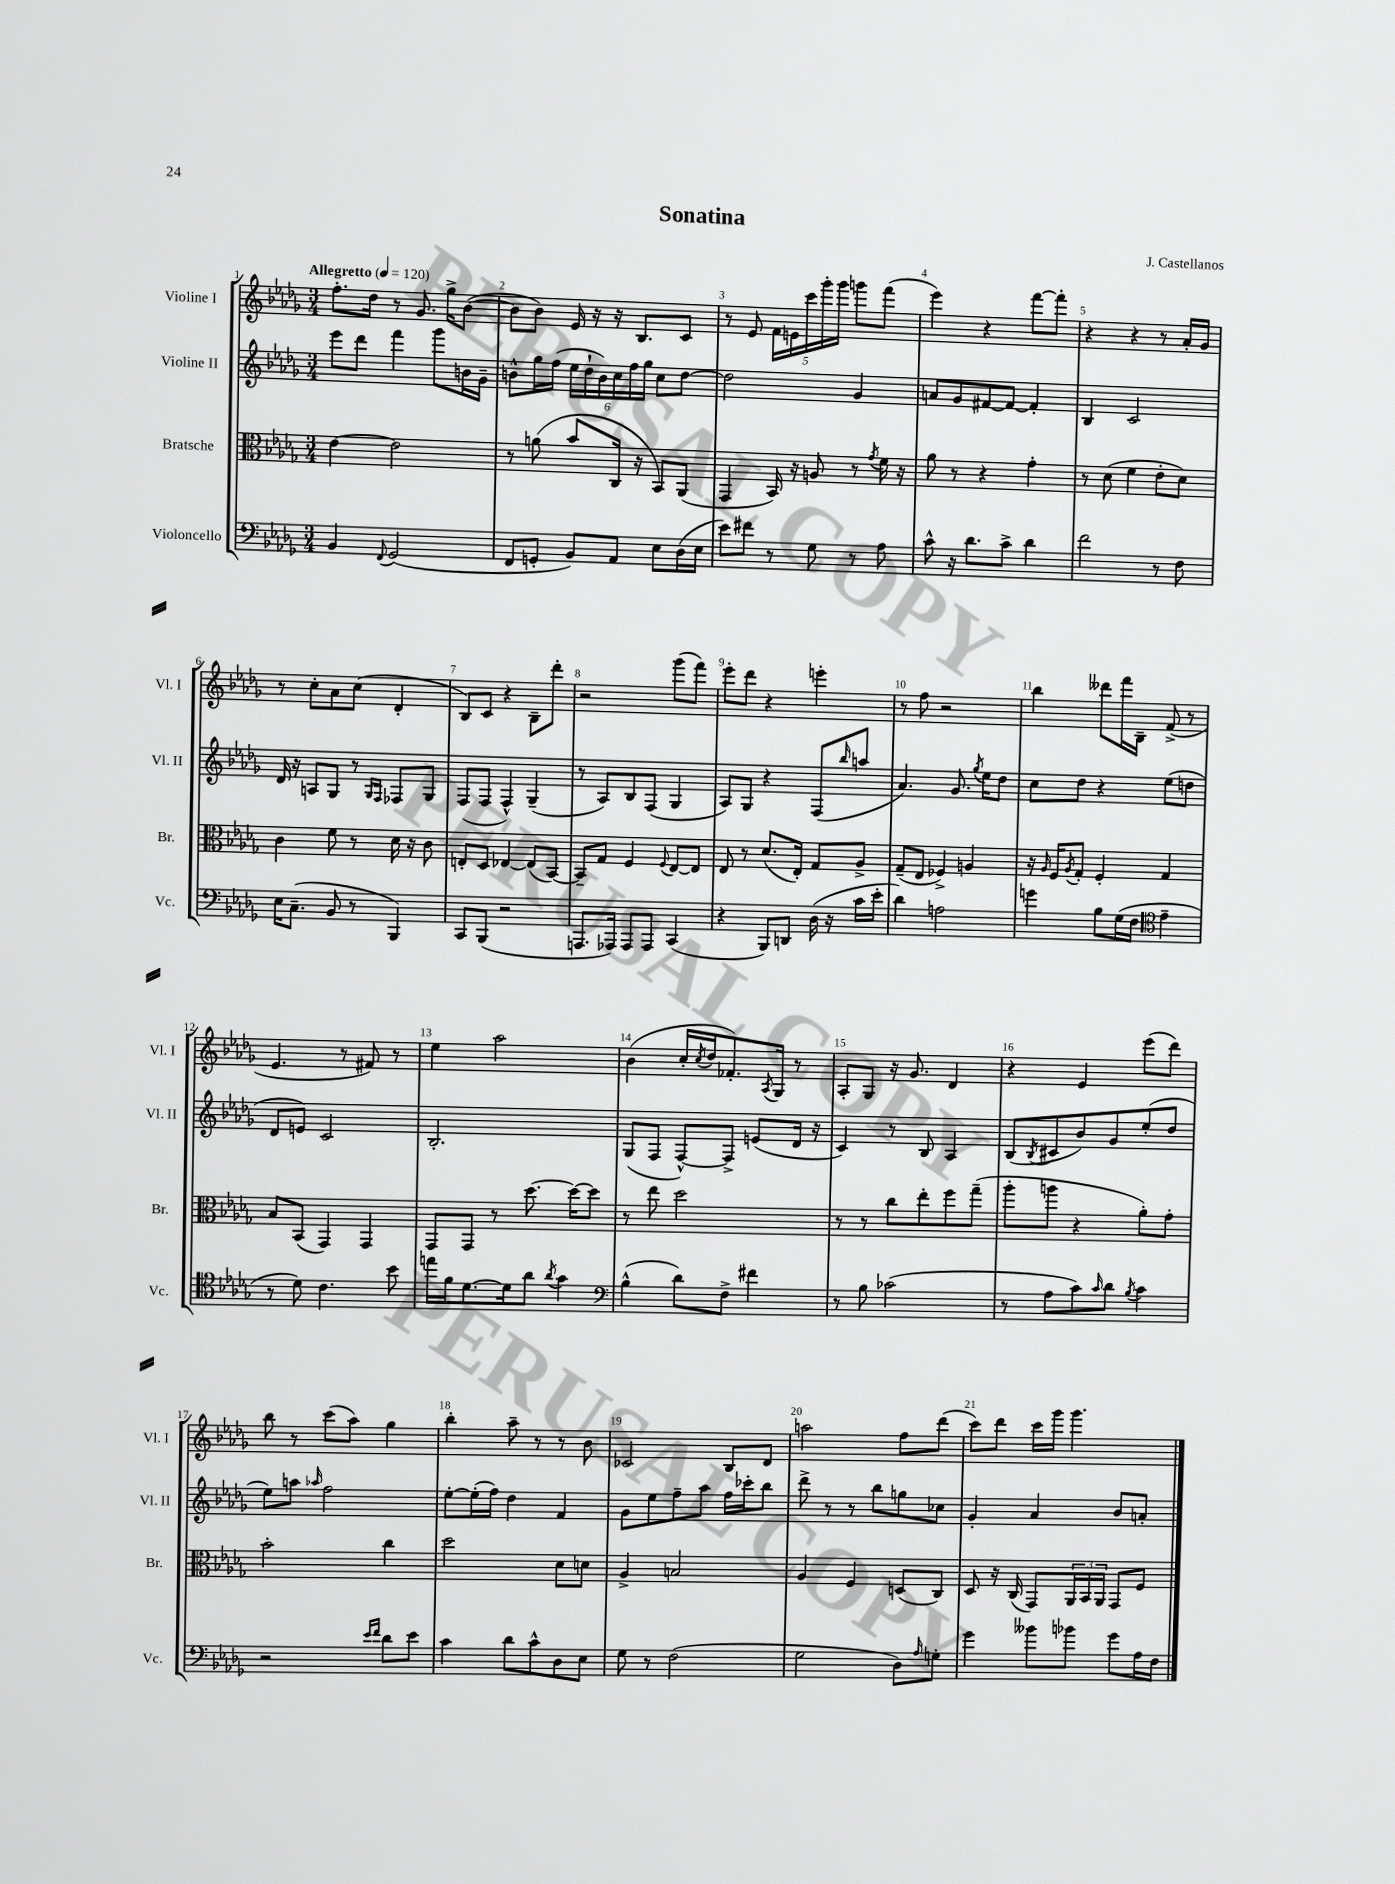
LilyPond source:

\header { title = "Sonatina" composer = "J. Castellanos" }
<<
\new StaffGroup <<
\new Staff = "s0" \with { instrumentName = "Violine I" shortInstrumentName = "Vl. I" } {
    \clef treble \key des \major \numericTimeSignature \time 3/4 \tempo "Allegretto" 4 = 120
    f''8.-. des''16 r8 ges'8. ges''16-> bes'8~( |
    bes'8 bes'8) ees'16 r16 r16 bes8. c'8 |
    r8 ees'8 \tuplet 5/4 { f'16 e'16 c'''16 ges'''16-. ges'''16 } g'''8 f'''8( |
    ees'''4) r4 f'''8~ f'''8-. |
    r4 r4 r8 aes'16-. ges'16 |
    r8 c''8-. aes'8 c''8( des'4-. |
    bes8) c'8 r4 bes8-- des'''8-. |
    r2 ges'''8( f'''8) |
    ees'''8-. des'''8 r4 e'''4-. |
    r8 f''8 r2 |
    bes''4 deses'''8 f'''16 bes16-- f'8->( r8 |
    ees'4. r8 fis'8) r8 |
    ees''4 aes''2 |
    bes'4( c''16-. \acciaccatura { c''8 } des''16 fes'8.-.) \acciaccatura { aes8 } ges16 r8 |
    aes8-. ges8 r16 ges'8. des'4 |
    r4 ees'4 ees'''8( des'''8) |
    bes''8 r8 c'''8( aes''8) ges''4 |
    bes''4-. aes''8-- r8 r8 bes'8 |
    ces'2 bes8 des'8 |
    a''2 f''8 des'''8( |
    c'''8) des'''8 c'''16 ges'''16 ges'''4. \bar "|." |
}
\new Staff = "s1" \with { instrumentName = "Violine II" shortInstrumentName = "Vl. II" } {
    \clef treble \key des \major \numericTimeSignature \time 3/4
    ees'''8 des'''8 f'''4 ges'''8 b'16 ges'16-- |
    b'8-^ ges''16 f''16( \tuplet 6/4 { ees''16 des''16-! b'16) c''16 f''16 ges''16 } c''8 des''8~ |
    des''2 ges'4 |
    a'8 ges'8 fis'8~ fis'8~ fis'4-. |
    bes4 c'2 |
    des'16 r16 a8 ges8 r8 \grace { ges16 f16 } fes8 ges8 |
    f8( f8 f4-^) ges4--( |
    r8 aes8) bes8 f8( ges4 |
    aes8) ges8 r4 f8( \grace { bes''16 } a''8 |
    aes'4.) ges'8. \acciaccatura { ges''8 } ees''16 des''8 |
    c''8 des''8 r4 ees''8( d''8 |
    des'8 e'8) c'2 |
    bes2.-. |
    ges8( f8 f8~-^) f8-> e'8( des'16 r16 |
    c'4) r8 bes8 aes4 |
    bes8( \acciaccatura { bes8 } cis'8 bes'8) ges'8 ees''8-.( des''8 |
    ees''8) a''8 \grace { aes''16 } f''2 |
    ees''8~-. ees''16-.( f''16) des''4 f'4 |
    ges'8 ees''8 f''8-- aes''8 f''16 ces'''16-. bes''8 |
    des'''8-> r8 r8 bes''8 g''8 ces''8 |
    ges'4-. aes'4 bes'8 a'8-. \bar "|." |
}
\new Staff = "s2" \with { instrumentName = "Bratsche" shortInstrumentName = "Br." } {
    \clef alto \key des \major \numericTimeSignature \time 3/4
    ees'4~ ees'2 |
    r8 a'8( bes'8 c16 r16 bes,8) aes,8( |
    ges,4 bes,16) r16 a8 r8 \acciaccatura { ges'8 } f'16 r16 |
    aes'8 r8 r4 ges'4-. |
    r8 des'8( f'4 ees'8-. des'8) |
    c'4 f'8 r8 des'16 r16 c'8 |
    e8-. des8 ees4~ ees8( bes,8~) |
    bes,8-- ges8 f4 \appoggiatura { f8 } ees8~ ees8 |
    ees8 r8 des'8.( ees16-.) ges8 aes8-> |
    ges8--( ees8 fes4->) a4 |
    r16 \grace { aes16 } f16 \acciaccatura { aes8 } ges8-. f4-. ges4 |
    bes8 bes,8( ges,4) ges,4 |
    ges,8 ges,8 r8 des''8.~ des''16~ des''8 |
    r8 ees''8 des''2 |
    r8 r8 c''8 ees''8-. f''8 ges''8--( |
    aes''8-. a''8 r4 aes'8-.) ges'8-. |
    bes'2-. c''4 |
    des''2 des'8 d'8 |
    aes4-> b2 |
    aes4 f4 d8( c8) |
    des8 r16 c16( ges,8) \tuplet 3/2 { aes,16 bes,16 aes,16 } ges,8 f8 \bar "|." |
}
\new Staff = "s3" \with { instrumentName = "Violoncello" shortInstrumentName = "Vc." } {
    \clef bass \key des \major \numericTimeSignature \time 3/4
    bes,4 \appoggiatura { f,8 } ges,2( |
    f,8 g,8-. bes,8) aes,8 ees8 des16( ees16 |
    ees'8) fis'8 r8 ges8 r8 aes8 |
    c'8-^ r16 des'8. c'8-> des'4 |
    f'2 r8 f8 |
    ees16 c8.--( bes,8 r8 bes,,4) |
    c,8 bes,,8( r2 |
    a,,8. aes,,16) aes,,8 aes,,8 c,4( |
    r4 bes,,8) d,8 des16( r16 c'16 ees'16-. |
    des'4) a2 |
    g'4 bes8 ges16( f16 \clef tenor ees'4-- |
    r8 des'8) c'4. bes'8 |
    e''16 f'16 des'8.~ des'16 aes'8 \acciaccatura { aes'8 } ges'4 |
    \clef bass bes4-^( des'8) f8-> fis'4 |
    r8 bes8 ces'2( |
    r8 aes8 c'8) \grace { c'16 } des'8 \acciaccatura { bes8 } c'4 |
    r2 \grace { ees'16 f'16 } des'8 ees'8 |
    c'4 des'8 c'8-^ des8 ees8 |
    ges8 r8 f2( |
    ges2 des8) \grace { aes16 } g8-. |
    ges'4 beses'8 bes'8 ges'8 aes16 f16 \bar "|." |
}
>>
>>
\layout { \context { \Score \override BarNumber.break-visibility = ##(#f #t #t) barNumberVisibility = #all-bar-numbers-visible } }
